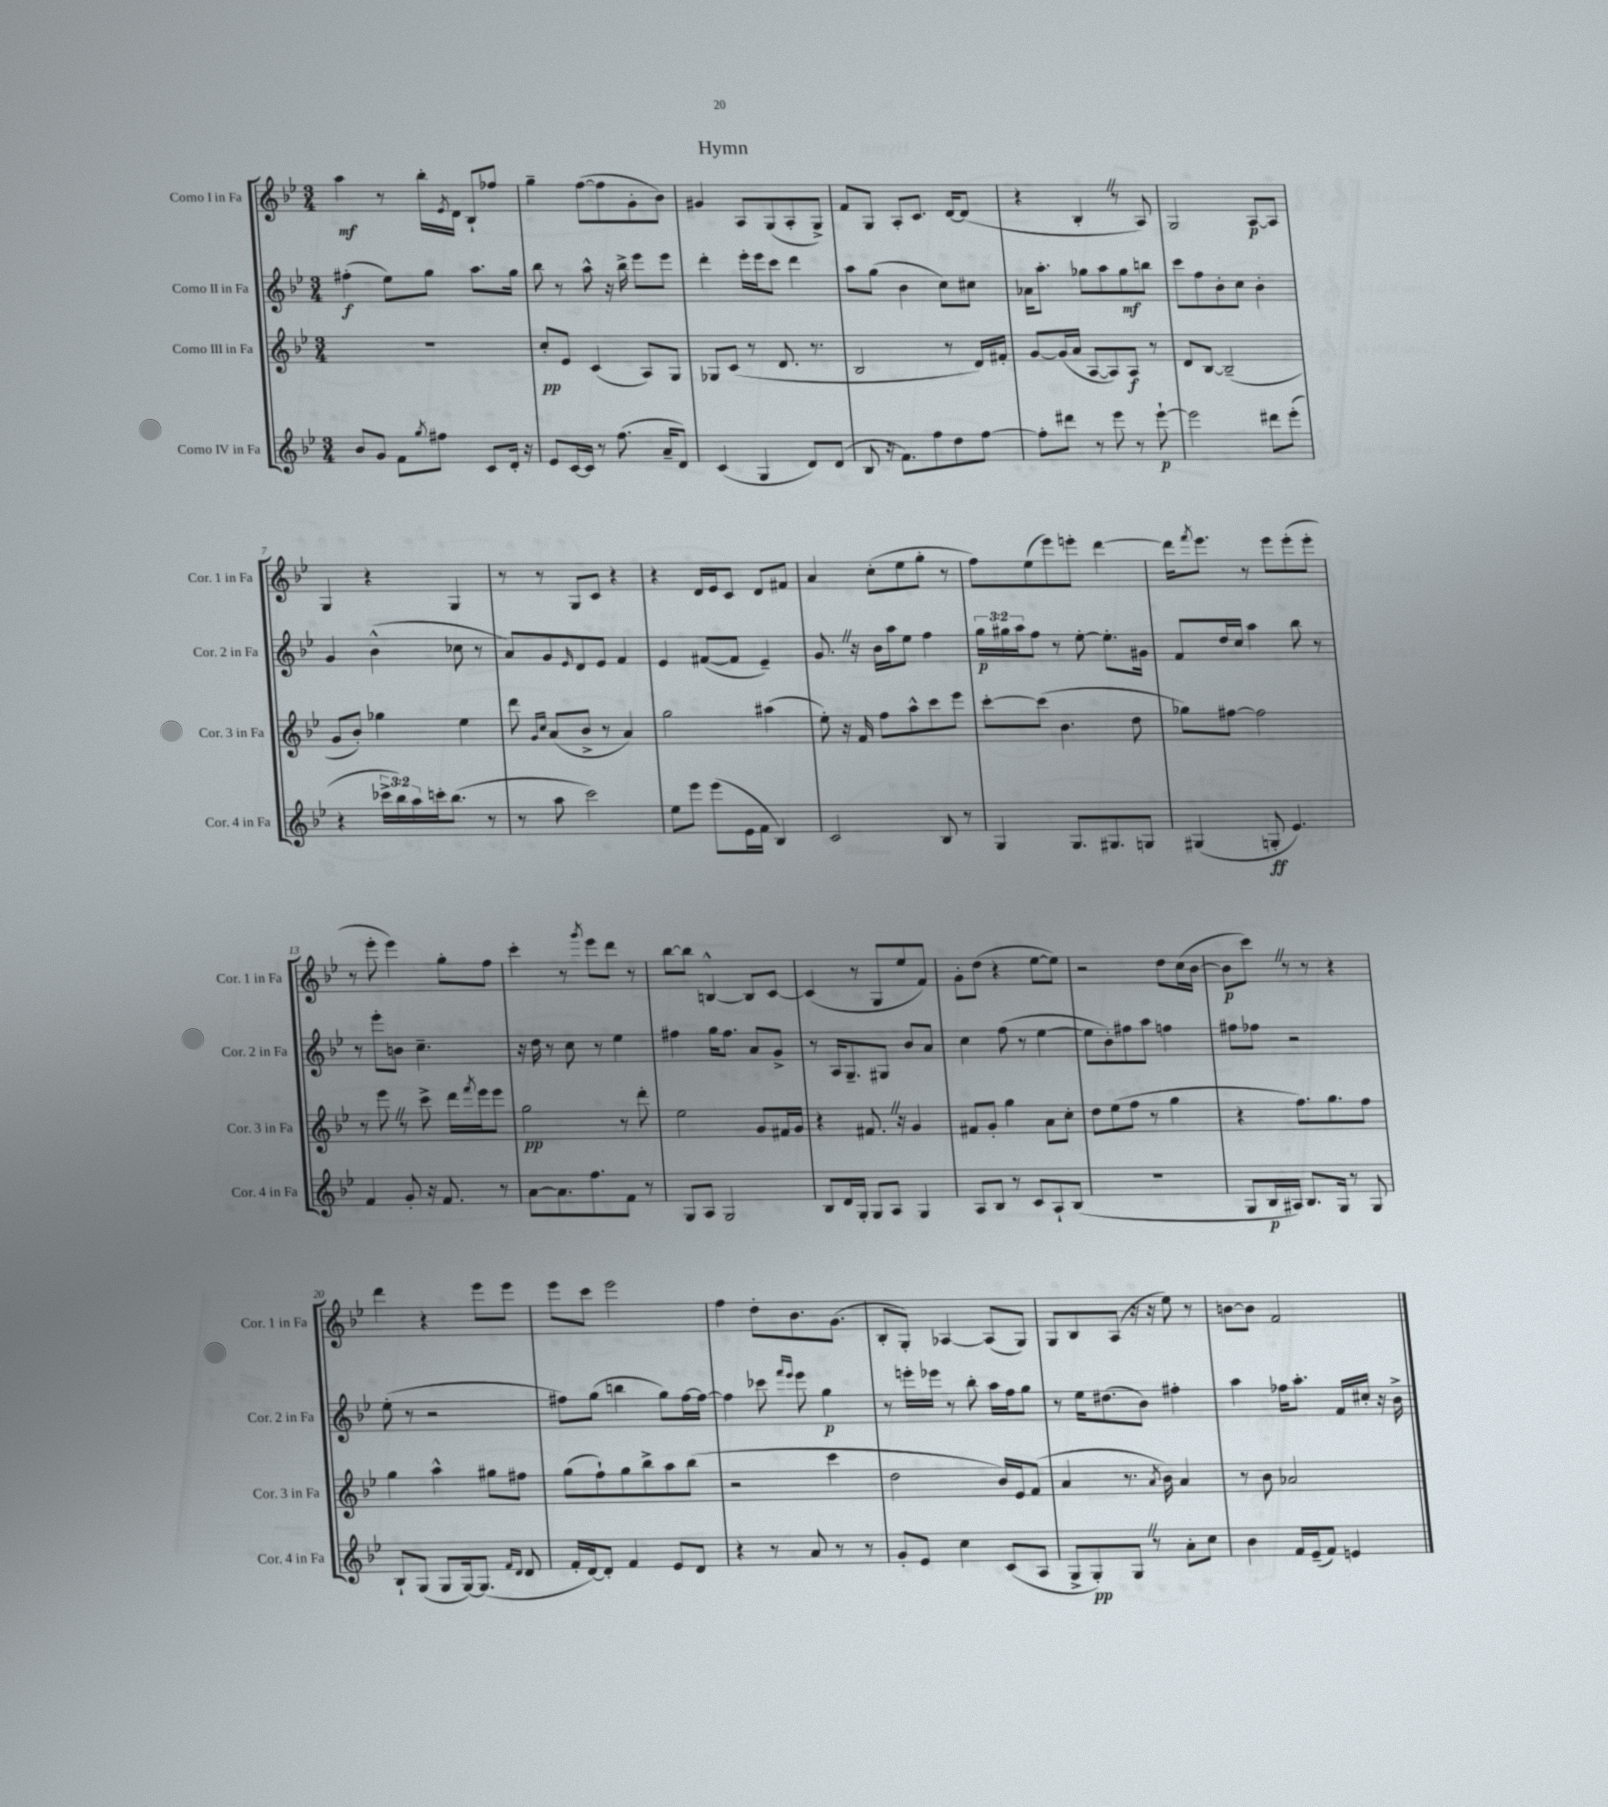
\header { title = "Hymn" }
<<
\new StaffGroup <<
\new Staff = "s0" \with { instrumentName = "Corno I in Fa" shortInstrumentName = "Cor. 1 in Fa" } {
    \clef treble \key bes \major \numericTimeSignature \time 3/4
    a''4\mf r8 bes''16-. \acciaccatura { ees'8 } d'16 bes8-! fes''8 |
    g''4-- f''8~( f''8 g'8-. bes'8) |
    gis'4 a8 g8( a8-. g8->) |
    f'8 g8 a8-. c'8. d'16~ d'8( |
    r4 bes4-. \once \override BreathingSign.text = \markup { \musicglyph "scripts.caesura.straight" } \breathe r8 a8) |
    g2 a8~\p a8 |
    g4 r4 g4 |
    r8 r8 g8 c'8 r4 |
    r4 d'16 ees'16 c'8 d'8 fis'8 |
    a'4 c''8-.( ees''8 g''8-. r8 |
    f''8) ees''8( ees'''8) e'''8-. d'''4~ |
    d'''16 \acciaccatura { f'''8 } ees'''8. r8 ees'''8 ees'''8-.( ees'''8-. |
    r8 ees'''8-. ees'''4) g''8-. f''8 |
    c'''4-. r8 \acciaccatura { g'''8 } ees'''8 d'''8 r8 |
    bes''8~ bes''8 b4~-^ b8 c'8~ |
    c'4( r8 g8 ees''8 f'8) |
    g'8-. d''8( r4 ees''8~ ees''8) |
    r2 d''8 c''16( bes'16~ |
    bes'8\p c'''8) \once \override BreathingSign.text = \markup { \musicglyph "scripts.caesura.straight" } \breathe r8 r8 r4 |
    d'''4 r4 ees'''8 ees'''8 |
    ees'''8 c'''8 ees'''2 |
    f''4 d''8-. bes'8. g'8.( |
    bes8-. g8-.) aes4~ aes8( g8) |
    g8 bes8 a8( r16 r16 ees''8) r8 |
    b'8~ b'8 f'2 \bar "|." |
}
\new Staff = "s1" \with { instrumentName = "Corno II in Fa" shortInstrumentName = "Cor. 2 in Fa" } {
    \clef treble \key bes \major \numericTimeSignature \time 3/4 \override Staff.TupletNumber.text = #tuplet-number::calc-fraction-text
    fis''4-.\f( ees''8) g''8 a''8. g''16 |
    bes''8 r8 a''8-^ r16 bes''16-> ees'''8 ees'''8 |
    d'''4-. ees'''16-. ees'''16 c'''8 d'''4 |
    a''8 g''8( bes'4 c''8) cis''8 |
    aes'16 a''8.-. ges''8 a''8 ges''8\mf b''8 |
    c'''8 f''8 bes'8-. c''8 bes'4-. |
    g'4 bes'4-^( ces''8 r8 |
    a'8) g'8 \grace { ees'16 } d'8 ees'8 f'4 |
    ees'4 fis'8~( fis'8 ees'4--) |
    g'8. \once \override BreathingSign.text = \markup { \musicglyph "scripts.caesura.straight" } \breathe r16 bes'16 a''16 ees''8 f''4 |
    \tuplet 3/2 { g''16\p gis''16 a''16 } f''8 r8 ees''8~-. ees''8.-. gis'16 |
    f'8 d''16 c''16 a''4 bes''8 r8 |
    r8 ees'''8-. b'8 c''4.-- |
    r16 d''16 r8 c''8 r8 ees''4 |
    fis''4 g''16 fis''8. a'8 g'8-> |
    r8 a16 g8.-- gis8 bes'8 a'8 |
    c''4 f''8( r8 ees''4~ |
    ees''8 bes'8-.) fis''8 a''8 f''4 |
    fis''8 fes''8 r2 |
    ees''8-.( r8 r2 |
    fis''8) g''8( b''4 g''8) fis''16~ fis''16~ |
    fis''4 ces'''8 \grace { f'''16 ees'''16 } ees'''8 g''4\p |
    r8 e'''16-. ees'''16 r8 bes''8-. a''16 f''16 g''8 |
    r8 ees''16 dis''8.( bes'8) fis''4-. |
    a''4 fes''16 a''8.-. f'16 cis''16-. r16 bes'16-> \bar "|." |
}
\new Staff = "s2" \with { instrumentName = "Corno III in Fa" shortInstrumentName = "Cor. 3 in Fa" } {
    \clef treble \key bes \major \numericTimeSignature \time 3/4
    R2. |
    c''8-.\pp ees'8 c'4( a8) g8 |
    ges8 c'8( r8 d'8. r8. |
    bes2 r8 d'16) fis'16-. |
    g'8~ g'16( a'16 a8~ a8) a8\f r8 |
    d'8 bes8~ bes2--( |
    g'8 bes'8-.) ges''4 ees''4 |
    d'''8 \grace { g'16 c''16 } a'8( bes'8-> r8 a'4) |
    g''2 ais''4( |
    ees''8-.) r16 f'16 f''8 a''8-^ c'''8 ees'''8 |
    c'''8~-. c'''8( bes'4. d''8 |
    ges''8) fis''8~ fis''2 |
    r8 ees'''8 \once \override BreathingSign.text = \markup { \musicglyph "scripts.caesura.straight" } \breathe r8 c'''8-> d'''16 \acciaccatura { f'''8 } ees'''16 ees'''8 |
    g''2\pp r8 d'''8-. |
    ees''2 g'8 fis'16 g'16 |
    r4 fis'8. \once \override BreathingSign.text = \markup { \musicglyph "scripts.caesura.straight" } \breathe r16 g'4 |
    fis'8 g'8-. g''4 a'8 c''8-. |
    d''8 ees''8( f''8 r8 g''4 |
    r4 f''8.) g''8. f''8 |
    g''4 a''4-^ gis''8 fis''8 |
    g''8( f''8-!) g''8 bes''8-> a''8 bes''8( |
    r2 c'''4 |
    d''2 bes'16) ees'16 f'8( |
    a'4 r8. \acciaccatura { a'8 } bes'16) a'4 |
    r8 bes'8 aes'2 \bar "|." |
}
\new Staff = "s3" \with { instrumentName = "Corno IV in Fa" shortInstrumentName = "Cor. 4 in Fa" } {
    \clef treble \key bes \major \numericTimeSignature \time 3/4 \override Staff.TupletNumber.text = #tuplet-number::calc-fraction-text
    bes'8 g'8 f'8 \acciaccatura { g''8 } fis''8 c'8 d'16-. r16 |
    ees'8 c'16~ c'16 r8 f''8.( a'16-- d'8) |
    c'4( g4 d'8) d'8( |
    bes8 r16 f'8.) f''8 d''8 f''8~ |
    f''8-. dis'''8 r8 ees'''8 r8 ees'''8~-!\p |
    ees'''2 dis'''8 ees'''8-.( |
    r4 \tuplet 3/2 { ces'''16-> bes''16) a''16 } c'''16-. bes''8.( r8 |
    r8 a''8 c'''2) |
    ees''8 ees'''8 ees'''8( ees'16 f'16 bes4) |
    c'2 bes8 r8 |
    g4 g8. gis8. g8 |
    gis4( g8-.\ff ees'4.) |
    f'4 g'8-. r16 f'8. r8 |
    a'8~ a'8. f''8. f'8 r8 |
    g8 a8 g2 |
    bes8 d'16 g16-. g8 a8 g4 |
    a8 bes8 r8 c'8 a8-! bes8( |
    R2. |
    g8 bes16\p ais16) bes8. g16 r8 g8 |
    bes8-! g8( g8 g16~) g8.( \grace { f'16 d'16 } d'8 |
    f'16-. d'16~) d'8-. f'4 ees'8 d'8 |
    r4 r8 a'8 r8 r8 |
    g'8-. ees'8 c''4 c'8( a8 |
    g8-> g8-.\pp) g8 \once \override BreathingSign.text = \markup { \musicglyph "scripts.caesura.straight" } \breathe r8 a'8-. c''8 |
    bes'4 f'16 ees'16--( f'8) e'4 \bar "|." |
}
>>
>>
